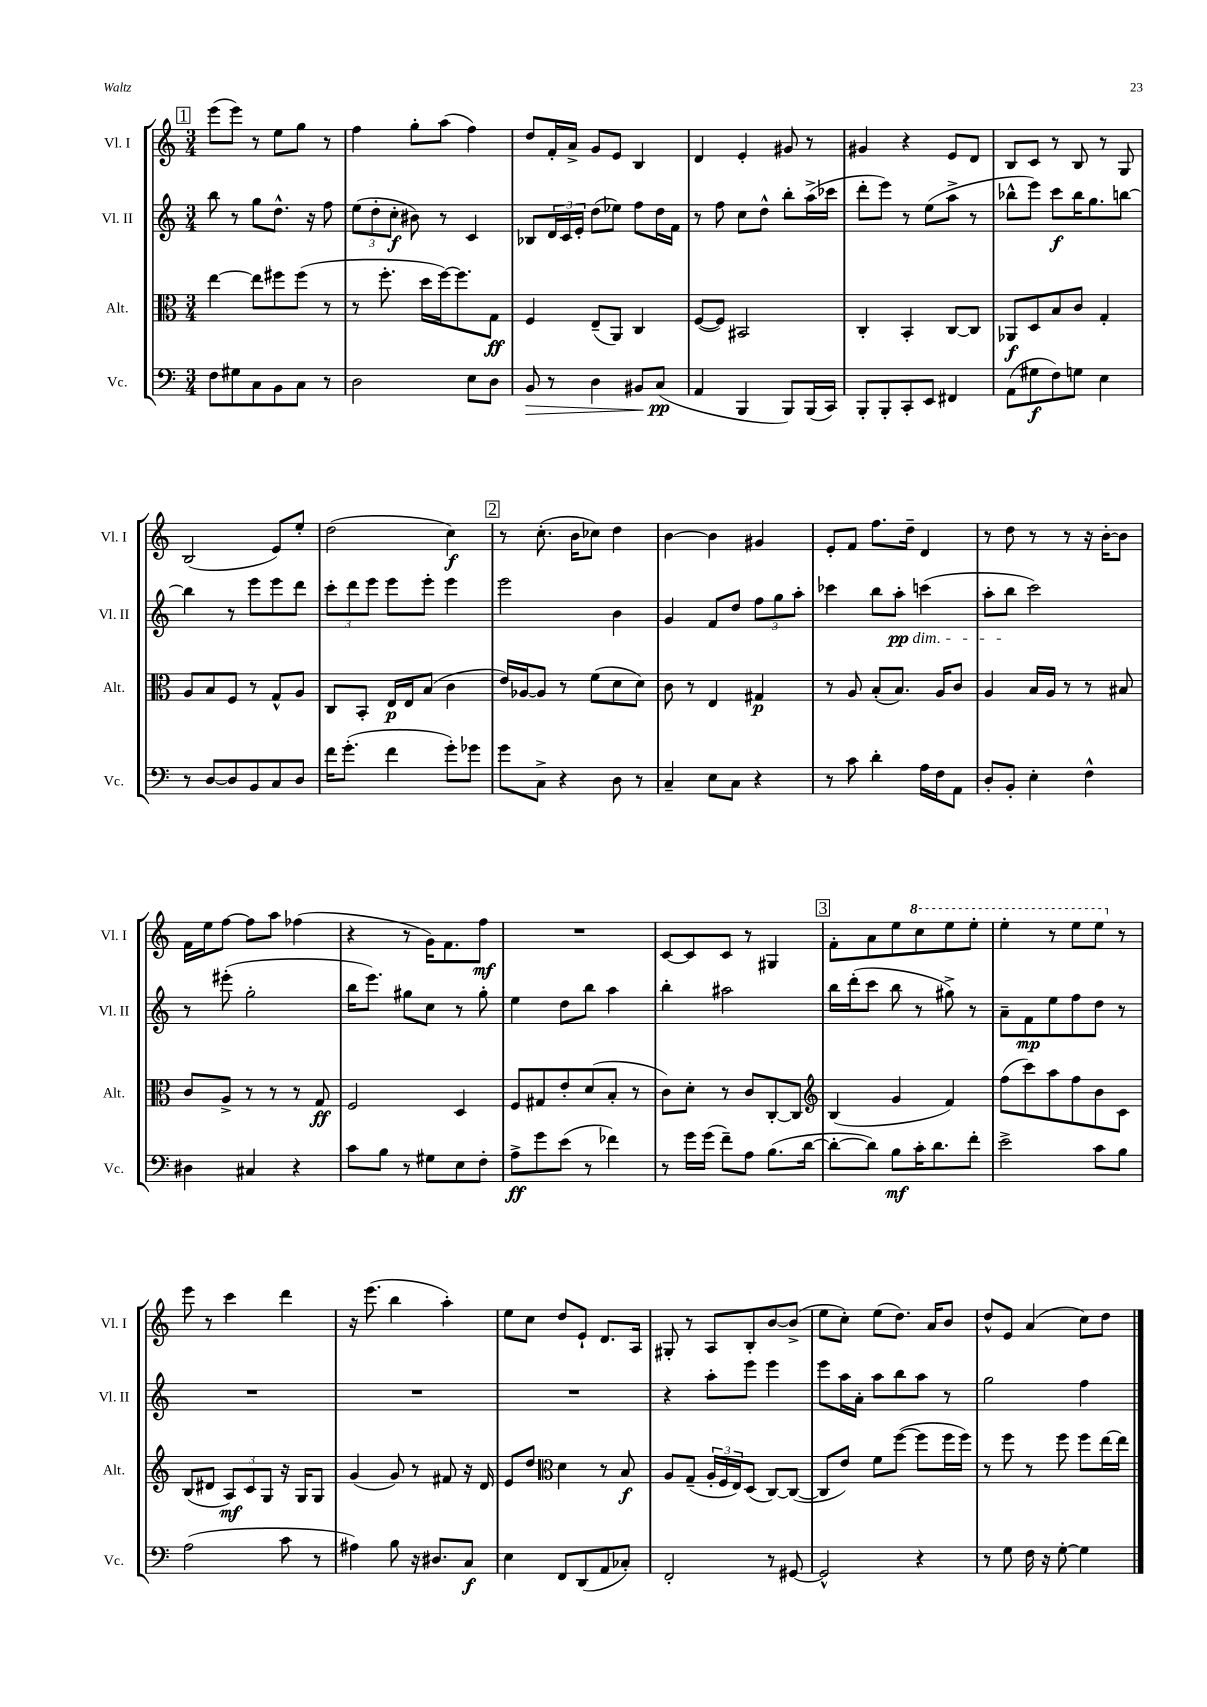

**kern	**dynam	**kern	**dynam	**kern	**dynam	**kern	**dynam
*part4	*part4	*part3	*part3	*part2	*part2	*part1	*part1
*staff4	*staff4	*staff3	*staff3	*staff2	*staff2	*staff1	*staff1
*I"Vc.	*	*I"Alt.	*	*I"Vl. II	*	*I"Vl. I	*
*I'Vc.	*	*I'Alt.	*	*I'Vl. II	*	*I'Vl. I	*
*clefF4	*	*clefC3	*	*clefG2	*	*clefG2	*
*k[]	*	*k[]	*	*k[]	*	*k[]	*
*M3/4	*	*M3/4	*	*M3/4	*	*M3/4	*
!!LO:REH:place=s1:t=1
=41	=41	=41	=41	=41	=41	=41	=41
8F\L	.	[4ee\	.	8bb\	.	(8eee\L	.
8G#X\	.	.	.	8r	.	8eee\J)	.
8C\	.	8ee\L]	.	8gg\L	.	8r	.
8BB\	.	8ff#X\	.	8.dd^^\J	.	8ee\L	.
8C\J	.	(8ff#\J	.	.	.	8gg\J	.
.	.	.	.	16r	.	.	.
8r	.	8r	.	8ff\	.	8r	.
=42	=42	=42	=42	=42	=42	=42	=42
2D\	.	8r	.	(12ee\L	.	4ff\	.
.	.	.	.	12dd'\	.	.	.
.	.	8.ff'\	.	.	.	.	.
.	.	.	.	12cc'\J	f	.	.
.	.	.	.	8b#X\)	.	8gg'\L	.
.	.	16dd\LL	.	.	.	.	.
.	.	[16ff\J)	.	8r	.	(8aa\J	.
.	.	8.ff\]	.	.	.	.	.
8E\L	.	.	.	4c/	.	4ff\)	.
8D\J	.	8G\J	ff	.	.	.	.
=43	=43	=43	=43	=43	=43	=43	=43
!	!LO:HP:b	!	!	!	!	!	!
8BB/	>	4F/	.	8B-X/L	.	8dd/L	.
8r	.	.	.	24d/L	.	16f'/L	.
.	.	.	.	24c/	.	.	.
.	.	.	.	.	.	16a^/JJ	.
.	.	.	.	24e'/JJ	.	.	.
4D\	.	(8E~/L	.	(8dd\L	.	8g/L	.
.	.	8AA/J)	.	8ee-X\J)	.	8e/J	.
8BB#X/L	.	4C/	.	8ff\L	.	4B/	.
(8C/J	] pp	.	.	16dd\L	.	.	.
.	.	.	.	16f\JJ	.	.	.
=44	=44	=44	=44	=44	=44	=44	=44
4AA/	.	([8F/L	.	8r	.	4d/	.
.	.	8F/J])	.	8ff\	.	.	.
4BBB/	.	2BB#X/	.	8cc\L	.	4e'/	.
.	.	.	.	8dd^^\J	.	.	.
8BBB/L)	.	.	.	8bb'\L	.	8g#X/	.
(16BBB/L	.	.	.	(16aa^\L	.	8r	.
16CC/JJ)	.	.	.	16ccc-X\JJ	.	.	.
=45	=45	=45	=45	=45	=45	=45	=45
8BBB'/L	.	4C'/	.	8ddd'\L	.	4g#X/	.
8BBB'/	.	.	.	8eee\J)	.	.	.
8CC'/	.	4BB'/	.	8r	.	4r	.
8EE/J	.	.	.	(8ee\L	.	.	.
4FF#X/	.	[8C/L	.	8aa^\J	.	8e/L	.
.	.	8C/J]	.	8r	.	8d/J	.
=46	=46	=46	=46	=46	=46	=46	=46
(8AA\L	.	8AA-X/L	f	8bb-X^^\L	.	8B/L	.
8G#X\	f	8D/	.	8eee\J)	.	8c/J	.
8F\)	.	8B/	.	8ccc\L	f	8r	.
8Gn\J	.	8c/J	.	16bb-\K	.	8B/	.
.	.	.	.	8.gg\	.	.	.
4E\	.	4G'/	.	.	.	8r	.
.	.	.	.	[8bbn\J	.	8G/	.
!!LO:LB:g=z
=47	=47	=47	=47	=47	=47	=47	=47
8r	.	8A/L	.	4bb\]	.	(2B/	.
[8D/L	.	8B/	.	.	.	.	.
8D/]	.	8F/J	.	8r	.	.	.
8BB/	.	8r	.	8eee\L	.	.	.
8C/	.	8G^^/L	.	8eee\	.	8e/L)	.
8D/J	.	8A/J	.	8ddd\J	.	8ee'/J	.
=48	=48	=48	=48	=48	=48	=48	=48
16f\KL	.	8C/L	.	12ccc'\L	.	(2dd\	.
(8.g'\J	.	.	.	.	.	.	.
.	.	.	.	12ddd\	.	.	.
.	.	8BB'/J	.	.	.	.	.
.	.	.	.	12eee\J	.	.	.
4f\	.	16E/LL	p	8eee\L	.	.	.
.	.	16E/J	.	.	.	.	.
.	.	(8B/J	.	8eee'\J	.	.	.
8g'\L)	.	4c\	.	4eee\	.	4cc\)	f
8g-X\J	.	.	.	.	.	.	.
!!LO:REH:place=s1:t=2
=49	=49	=49	=49	=49	=49	=49	=49
8g\L	.	16e/LL)	.	2eee\	.	8r	.
.	.	[16A-X/J	.	.	.	.	.
8C^\J	.	8A-/J]	.	.	.	(8.cc'\	.
4r	.	8r	.	.	.	.	.
.	.	.	.	.	.	16b\KL	.
.	.	(8f\L	.	.	.	8cc-X\J)	.
8D\	.	8d\	.	4b\	.	4dd\	.
8r	.	8d\J)	.	.	.	.	.
=50	=50	=50	=50	=50	=50	=50	=50
4C~/	.	8c\	.	4g/	.	[4b\	.
.	.	8r	.	.	.	.	.
8E\L	.	4E/	.	8f/L	.	4b\]	.
8C\J	.	.	.	8dd/J	.	.	.
4r	.	4G#X/	p	12ff\L	.	4g#X/	.
.	.	.	.	12gg\	.	.	.
.	.	.	.	12aa'\J	.	.	.
=51	=51	=51	=51	=51	=51	=51	=51
8r	.	8r	.	4ccc-X\	.	8e'/L	.
8c\	.	8A/	.	.	.	8f/J	.
4d'\	.	(8B'/L	.	8bb\L	.	8.ff\L	.
!	!	!	!	!LO:TX:b:i:t=dim.	!	!	!
.	.	8.B/J)	.	8aa'\J	pp	.	.
.	.	.	.	.	.	16dd~\Jk	.
16A\LL	.	.	.	(4cccn\	.	4d/	.
16F\J	.	16A/KL	.	.	.	.	.
8AA\J	.	8c/J	.	.	.	.	.
=52	=52	=52	=52	=52	=52	=52	=52
8D'/L	.	4A/	.	8aa'\L	.	8r	.
8BB'/J	.	.	.	8bb\J	.	8dd\	.
4E'\	.	16B/LL	.	2ccc\)	.	8r	.
.	.	16A/JJ	.	.	.	.	.
.	.	8r	.	.	.	8r	.
4F^^\	.	8r	.	.	.	16r	.
.	.	.	.	.	.	[16b'\KL	.
.	.	8B#X/	.	.	.	8b\J]	.
!!LO:LB:g=z
=53	=53	=53	=53	=53	=53	=53	=53
4D#X\	.	8c/L	.	8r	.	16f\LL	.
.	.	.	.	.	.	16ee\J	.
.	.	8A^/J	.	(8eee#X'\	.	[8ff\J	.
4C#X/	.	8r	.	2gg'\	.	8ff\L]	.
.	.	8r	.	.	.	8aa\J	.
4r	.	8r	.	.	.	(4ff-X\	.
.	.	8G/	ff	.	.	.	.
=54	=54	=54	=54	=54	=54	=54	=54
8c\L	.	2F/	.	16bb\KL	.	4r	.
.	.	.	.	8.eee\J)	.	.	.
8B\J	.	.	.	.	.	.	.
8r	.	.	.	8gg#X\L	.	8r	.
8G#X\L	.	.	.	8cc\J	.	16g\KL)	.
.	.	.	.	.	.	8.f\	.
8E\	.	4D/	.	8r	.	.	.
8F'\J	.	.	.	8gg#'\	.	8ff\J	mf
=55	=55	=55	=55	=55	=55	=55	=55
8A^\L	ff	8F/L	.	4ee\	.	2.r	.
8g\	.	8G#X/	.	.	.	.	.
(8e\J	.	8e'/	.	8dd\L	.	.	.
8r	.	(8d/	.	8bb\J	.	.	.
4f-X\)	.	8B'/J	.	4aa\	.	.	.
.	.	8r	.	.	.	.	.
=56	=56	=56	=56	=56	=56	=56	=56
8r	.	8c\L)	.	4bb'\	.	[8c/L	.
16g\LL	.	8d'\J	.	.	.	8c/]	.
(16g\JJ	.	.	.	.	.	.	.
8f~\L)	.	8r	.	2aa#X\	.	8c/J	.
8A\J	.	8c/L	.	.	.	8r	.
(8.B\L	.	[8C'/	.	.	.	4G#X/	.
.	.	8C/J]	.	.	.	.	.
[16d\Jk	.	.	.	.	.	.	.
!!LO:REH:place=s1:t=3
=57	=57	=57	=57	=57	=57	=57	=57
*	*	*clefG2	*	*	*	*	*
8d'\L_	.	(4B/	.	16bb\LL	.	8f'\L	.
.	.	.	.	(16ddd'\J	.	.	.
8d\J])	.	.	.	8ccc\J	.	8a\	.
8B\L	mf	4g/	.	8bb\	.	8ee\	.
*	*	*	*	*	*	*8va	*
16c'\K	.	.	.	8r	.	8ccc\	.
8.d\	.	.	.	.	.	.	.
.	.	4f/)	.	8gg#X^\)	.	8eee\	.
8f'\J	.	.	.	8r	.	8eee'\J	.
=58	=58	=58	=58	=58	=58	=58	=58
2e^\	.	(8ff\L	.	8a~\L	.	4eee'\	.
.	.	8ccc\)	.	8f\	mp	.	.
.	.	8aa\	.	8ee\	.	8r	.
.	.	8ff\	.	8ff\	.	8eee\L	.
8c\L	.	8b\	.	8dd\J	.	8eee\J	.
*	*	*	*	*	*	*X8va	*
8B\J	.	8c\J	.	8r	.	8r	.
!!LO:LB:g=z
=59	=59	=59	=59	=59	=59	=59	=59
(2A\	.	(8B/L	.	2.r	.	8eee\	.
.	.	8d#X/J	.	.	.	8r	.
.	.	12A/L)	mf	.	.	4ccc\	.
.	.	12c/	.	.	.	.	.
.	.	12G/J	.	.	.	.	.
8c\	.	16r	.	.	.	4ddd\	.
.	.	16G/KL	.	.	.	.	.
8r	.	8G/J	.	.	.	.	.
=60	=60	=60	=60	=60	=60	=60	=60
4A#X\)	.	(4g/	.	2.r	.	16r	.
.	.	.	.	.	.	(8.eee\	.
8B\	.	8g/)	.	.	.	4bb\	.
16r	.	8r	.	.	.	.	.
8.D#X/L	.	.	.	.	.	.	.
.	.	8f#X/	.	.	.	4aa'\)	.
8C/J	f	16r	.	.	.	.	.
.	.	16d/	.	.	.	.	.
=61	=61	=61	=61	=61	=61	=61	=61
4E\	.	8e/L	.	2.r	.	8ee\L	.
.	.	8dd/J	.	.	.	8cc\J	.
*	*	*clefC3	*	*	*	*	*
8FF/L	.	4d\	.	.	.	8dd/L	.
(8DD/	.	.	.	.	.	8e`/J	.
8AA/	.	8r	.	.	.	8.d/L	.
8C-X'/J)	.	8B/	f	.	.	.	.
.	.	.	.	.	.	16A/Jk	.
=62	=62	=62	=62	=62	=62	=62	=62
2FF'/	.	8A/L	.	4r	.	8G#X'/	.
.	.	(8G~/J	.	.	.	8r	.
.	.	24A'/LL	.	8aa'\L	.	8A/L	.
.	.	24F/	.	.	.	.	.
.	.	24E/J)	.	.	.	.	.
.	.	(8D/J	.	8eee\J	.	8B'/	.
8r	.	[8C/L)	.	4eee\	.	[8b/	.
[8GG#X/	.	(8C/J_	.	.	.	(8b^/J]	.
=63	=63	=63	=63	=63	=63	=63	=63
2GG#^^/]	.	8C/L]	.	8eee\L	.	8ee\L	.
.	.	8e/J)	.	16aa\L	.	8cc'\J)	.
.	.	.	.	16a'\JJ	.	.	.
.	.	8f\L	.	8aa\L	.	(8ee\L	.
.	.	([8ff\J	.	8bb\	.	8.dd\J)	.
4r	.	8ff\L]	.	8aa\J	.	.	.
.	.	.	.	.	.	16a/KL	.
.	.	16ff\L	.	8r	.	8b/J	.
.	.	16ff\JJ)	.	.	.	.	.
=64	=64	=64	=64	=64	=64	=64	=64
8r	.	8r	.	2gg\	.	8dd^^/L	.
8G\	.	8ff\	.	.	.	8e/J	.
16F\	.	8r	.	.	.	(4a/	.
16r	.	.	.	.	.	.	.
[8G'\	.	8ff\	.	.	.	.	.
4G\]	.	8ff\L	.	4ff\	.	8cc\L)	.
.	.	[16ee\L	.	.	.	8dd\J	.
.	.	16ee\JJ]	.	.	.	.	.
==	==	==	==	==	==	==	==
*-	*-	*-	*-	*-	*-	*-	*-
